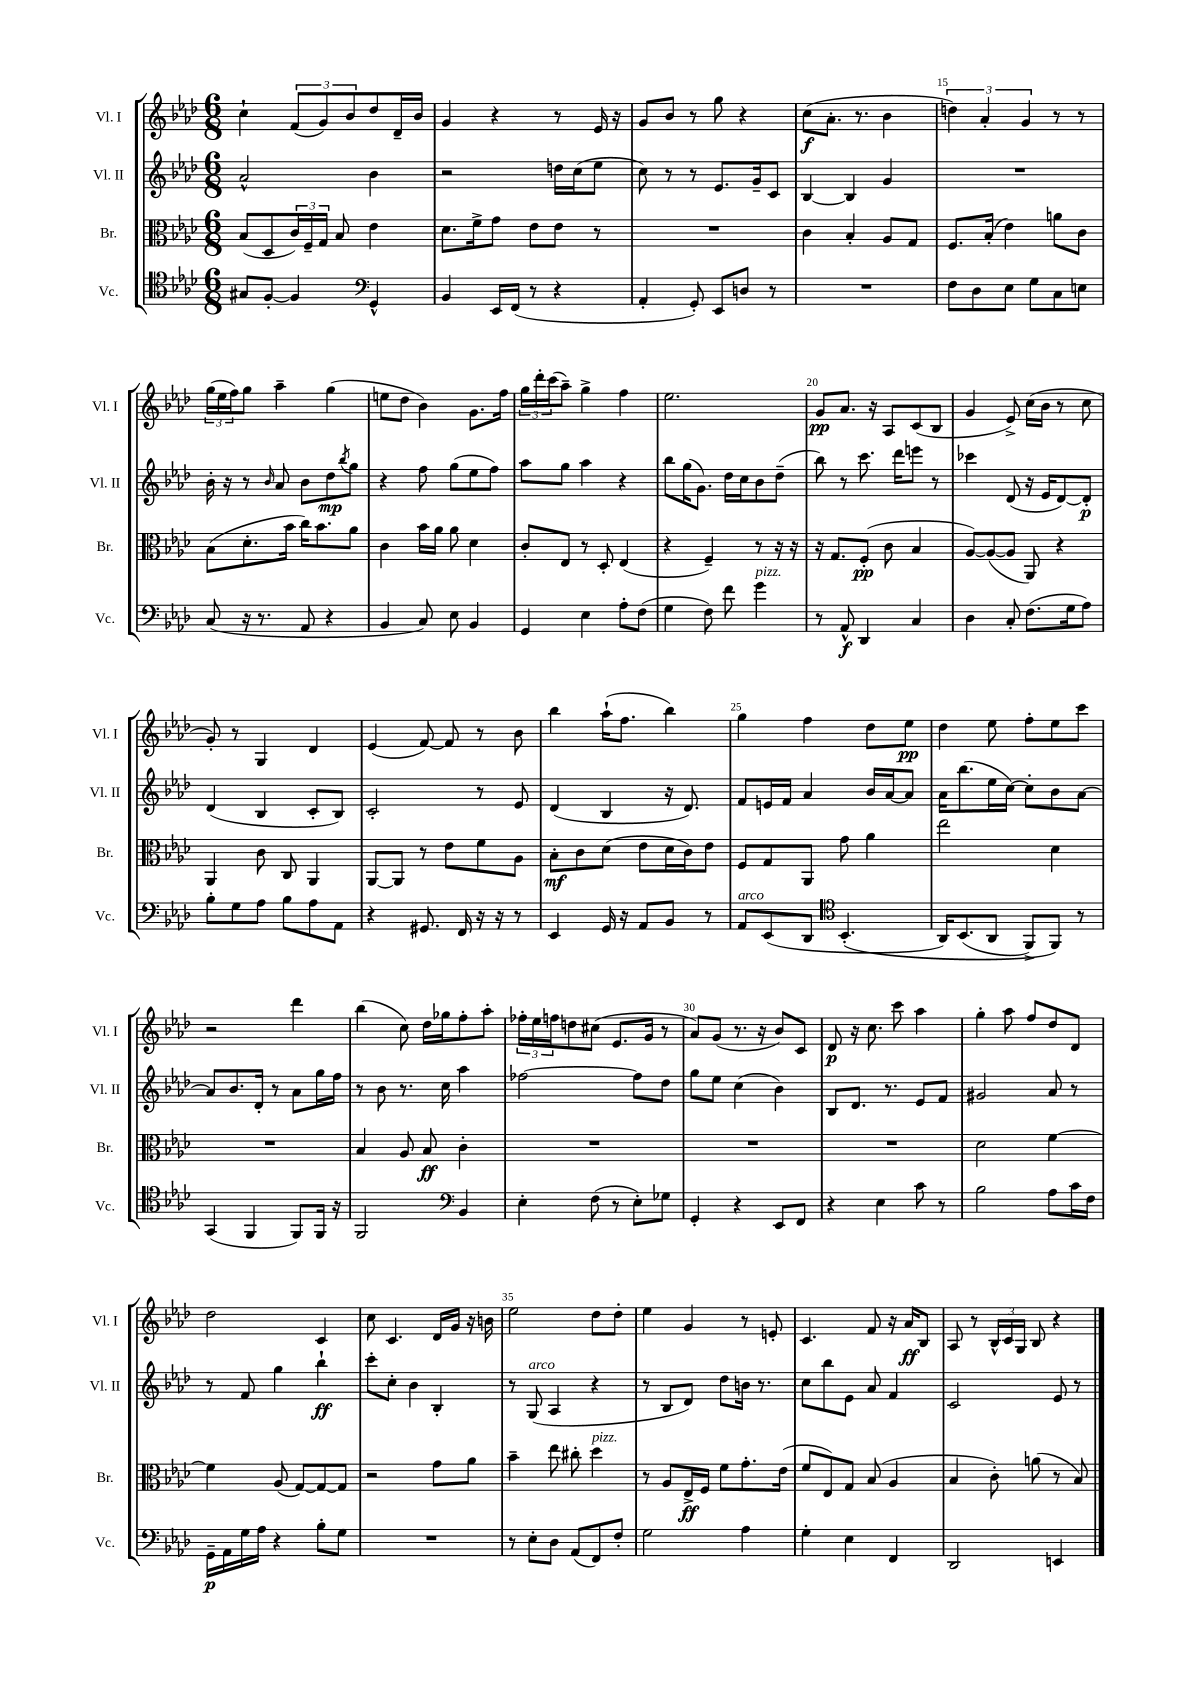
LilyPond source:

<<
\new StaffGroup <<
\new Staff = "s0" \with { instrumentName = "Vl. I" shortInstrumentName = "Vl. I" } {
    \clef treble \key aes \major \numericTimeSignature \time 6/8
    c''4-! \tuplet 3/2 { f'8( g'8) bes'8 } des''8 des'16-- bes'16 |
    g'4 r4 r8 ees'16 r16 |
    g'8 bes'8 r8 g''8 r4 |
    c''8\f( aes'8.-. r8. bes'4 |
    \tuplet 3/2 { d''4) aes'4-. g'4 } r8 r8 |
    \tuplet 3/2 { g''16( ees''16 f''16) } g''8 aes''4-- g''4( |
    e''8 des''8 bes'4) g'8. f''16 |
    \tuplet 3/2 { g''16 des'''16-. c'''16( } aes''8--) g''4-> f''4 |
    ees''2. |
    g'8\pp aes'8. r16 aes8 c'8( bes8 |
    g'4 ees'8->) c''16( bes'16 r8 c''8 |
    g'8-.) r8 g4 des'4 |
    ees'4( f'8~) f'8 r8 bes'8 |
    bes''4 aes''16-!( f''8. bes''4) |
    g''4 f''4 des''8 ees''8\pp |
    des''4 ees''8 f''8-. ees''8 c'''8 |
    r2 des'''4 |
    bes''4( c''8) des''16 ges''16 f''8-. aes''8-. |
    \tuplet 3/2 { fes''16-. ees''16 f''16 } d''8 cis''8( ees'8. g'16 r8 |
    aes'8) g'8( r8. r16 bes'8) c'8 |
    des'8\p r16 c''8. c'''8 aes''4 |
    g''4-. aes''8 f''8 des''8 des'8 |
    des''2 c'4 |
    c''8 c'4. des'16 g'16 r16 b'16 |
    ees''2 des''8 des''8-. |
    ees''4 g'4 r8 e'8-. |
    c'4. f'8 r16 aes'16\ff bes8 |
    aes8 r8 \tuplet 3/2 { bes16-^ c'16 g16 } bes8 r4 \bar "|." |
}
\new Staff = "s1" \with { instrumentName = "Vl. II" shortInstrumentName = "Vl. II" } {
    \clef treble \key aes \major \numericTimeSignature \time 6/8
    aes'2-^ bes'4 |
    r2 d''16 c''16( ees''8 |
    c''8) r8 r8 ees'8. g'16-- c'8 |
    bes4~ bes4 g'4 |
    R2. |
    bes'16-. r16 r8 \grace { bes'16 } aes'8 bes'8 des''8\mp \acciaccatura { bes''8 } g''8 |
    r4 f''8 g''8( ees''8 f''8) |
    aes''8 g''8 aes''4 r4 |
    bes''8 g''16( g'8.) des''16 c''16 bes'8 des''8--( |
    bes''8) r8 c'''8. des'''16 e'''8 r8 |
    ces'''4 des'8( r16 ees'16 des'8~) des'8-.\p |
    des'4( bes4 c'8-. bes8) |
    c'2-. r8 ees'8 |
    des'4( bes4 r16 des'8.) |
    f'8 e'16 f'16 aes'4 bes'16 aes'16~ aes'8 |
    aes'16 bes''8.( ees''16 c''16~) c''8-. bes'8 aes'8~ |
    aes'8 bes'8. des'16-. r8 aes'8 g''16 f''16 |
    r8 bes'8 r8. c''16 aes''4 |
    fes''2~ fes''8 des''8 |
    g''8 ees''8 c''4( bes'4) |
    bes8 des'8. r8. ees'8 f'8 |
    gis'2 aes'8 r8 |
    r8 f'8 g''4 bes''4-!\ff |
    c'''8-. c''8-. bes'4 bes4-. |
    r8 g8^\markup { \italic "arco" }( aes4 r4 |
    r8 bes8 des'8) des''8 b'16 r8. |
    c''8 bes''8 ees'8 aes'8 f'4 |
    c'2 ees'8 r8 \bar "|." |
}
\new Staff = "s2" \with { instrumentName = "Br." shortInstrumentName = "Br." } {
    \clef alto \key aes \major \numericTimeSignature \time 6/8
    bes8( des8 \tuplet 3/2 { c'16) f16-- g16 } bes8 ees'4 |
    des'8. f'16-> g'8 ees'8 ees'8 r8 |
    R2. |
    c'4 bes4-. aes8 g8 |
    f8. bes16-.( ees'4) a'8 c'8 |
    bes8( des'8.-. bes'16 c''16) bes'8. aes'8 |
    c'4 bes'16 aes'16 aes'8 des'4 |
    c'8-. ees8 r8 des8-. ees4( |
    r4 f4--) r8 r16 r16 |
    r16 g8. f8-.\pp( c'8 bes4 |
    aes8~) aes8~( aes8 aes,8) r4 |
    aes,4 c'8 c8 aes,4 |
    aes,8~ aes,8 r8 ees'8 f'8 aes8 |
    bes8-.\mf c'8 des'8( ees'8 des'16 c'16) ees'8 |
    f8 g8 aes,8 g'8 aes'4 |
    ees''2 des'4 |
    R2. |
    bes4 aes8 bes8\ff c'4-. |
    R2. |
    R2. |
    R2. |
    des'2 f'4~ |
    f'4 aes8( g8~) g8~ g8 |
    r2 g'8 aes'8 |
    bes'4-- ees''8 cis''8-. des''4^\markup { \italic "pizz." } |
    r8 aes8 ees16->\ff f16 f'8 g'8.-. ees'16( |
    f'8 ees8) g8 bes8( aes4 |
    bes4 c'8-.) a'8( r8 bes8) \bar "|." |
}
\new Staff = "s3" \with { instrumentName = "Vc." shortInstrumentName = "Vc." } {
    \clef tenor \key aes \major \numericTimeSignature \time 6/8
    gis8 f8~-. f4 \clef bass g,4-^ |
    bes,4 ees,16 f,16( r8 r4 |
    aes,4-. g,8-.) ees,8 d8 r8 |
    R2. |
    f8 des8 ees8 g8 c8 e8 |
    c8( r16 r8. aes,8 r4 |
    bes,4 c8) ees8 bes,4 |
    g,4 ees4 aes8-. f8( |
    g4 f8) f'8 g'4^\markup { \italic "pizz." } |
    r8 aes,8-^\f des,4 c4 |
    des4 c8-. f8.( g16 aes8) |
    bes8-. g8 aes8 bes8 aes8 aes,8 |
    r4 gis,8. f,16 r16 r16 r8 |
    ees,4 g,16 r16 aes,8 bes,8 r8 |
    aes,8^\markup { \italic "arco" } ees,8( des,8 \clef tenor bes,4.-.\( |
    aes,16) bes,8.( aes,8 f,8->) f,8\) r8 |
    g,4( f,4 f,8) f,16 r16 |
    f,2 \clef bass bes,4 |
    ees4-. f8( r8 ees8-.) ges8 |
    g,4-. r4 ees,8 f,8 |
    r4 ees4 c'8 r8 |
    bes2 aes8 c'16 f16 |
    g,16--\p aes,16 g16 aes16 r4 bes8-. g8 |
    R2. |
    r8 ees8-. des8 aes,8( f,8) f8-. |
    g2 aes4 |
    g4-. ees4 f,4 |
    des,2 e,4 \bar "|." |
}
>>
>>
\layout { \context { \Score currentBarNumber = #11 \override BarNumber.break-visibility = ##(#f #t #t) barNumberVisibility = #(every-nth-bar-number-visible 5) } }
